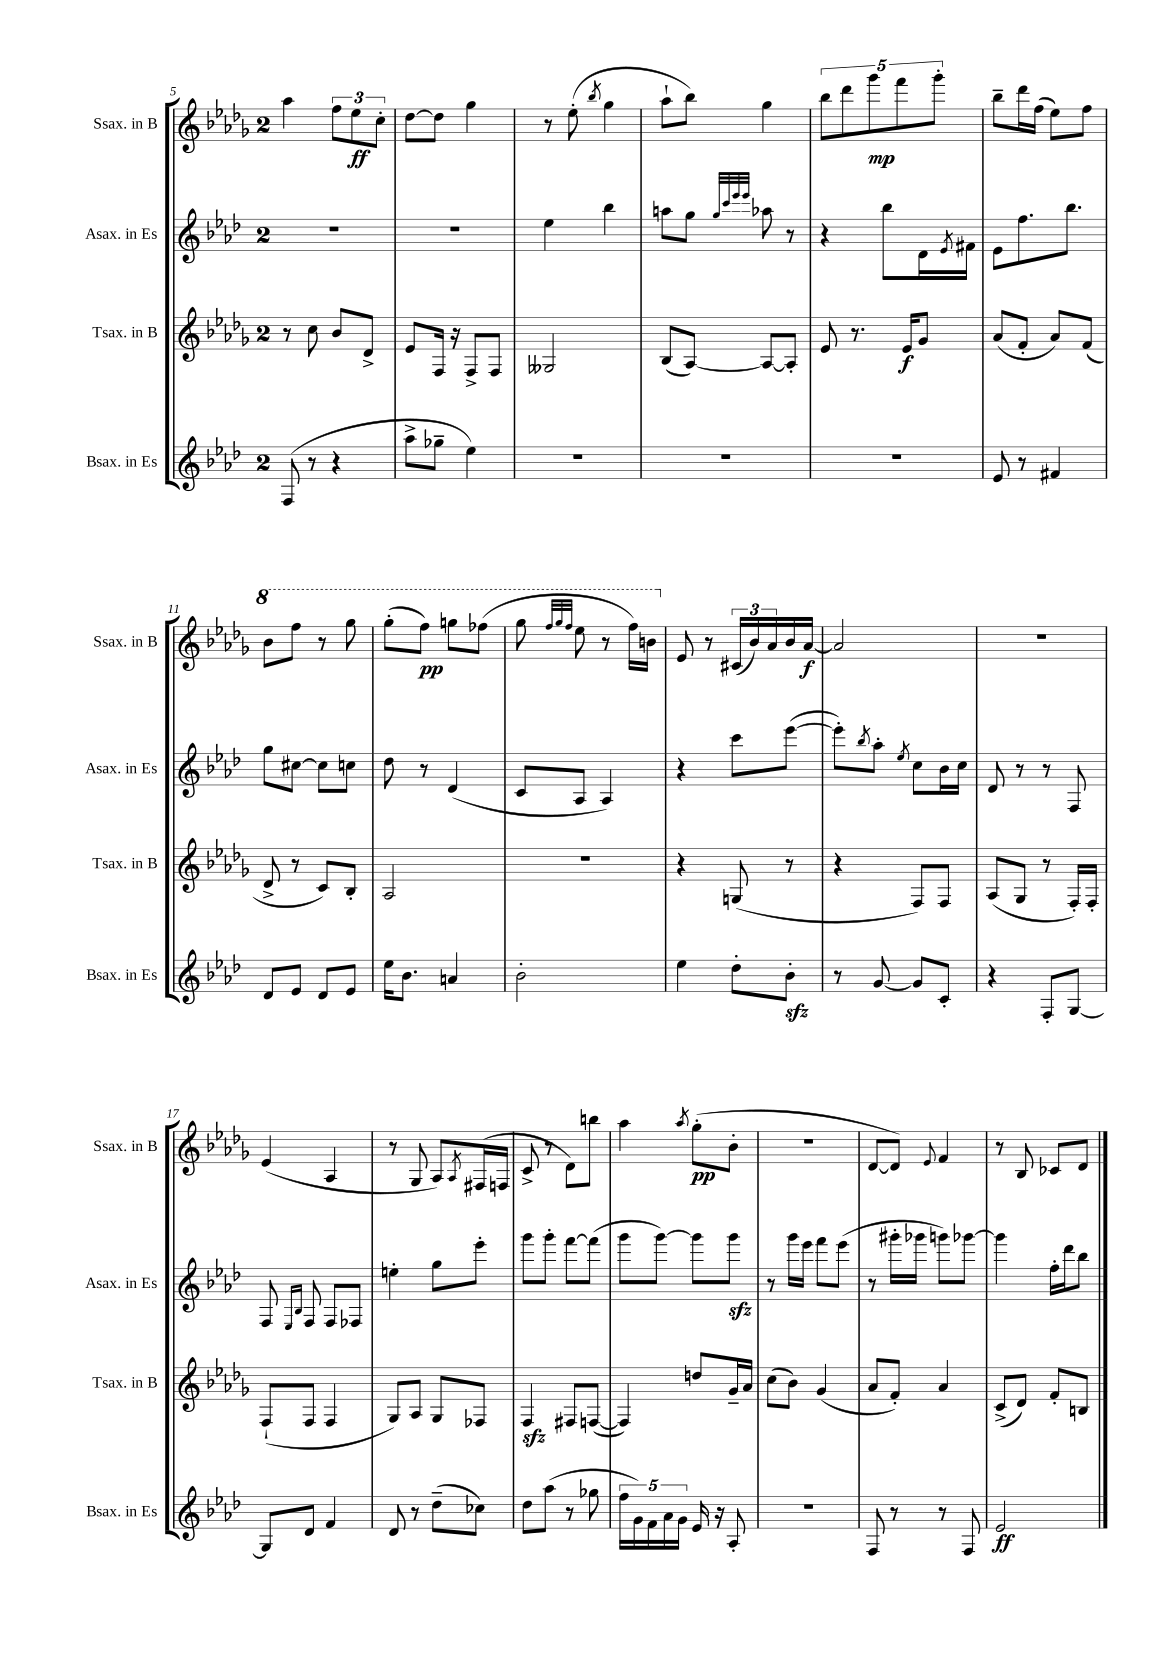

**kern	**kern	**kern	**kern
*staff4	*staff3	*staff2	*staff1
*clefG2	*clefG2	*clefG2	*clefG2
*k[b-e-a-d-]	*k[b-e-a-d-g-]	*k[b-e-a-d-]	*k[b-e-a-d-g-]
*M2/4	*M2/4	*M2/4	*M2/4
(8F/	8r	2r	4aa-\
8r	8cc\	.	.
4r	8b-/L	.	12ff\L
.	.	.	12ee-\
.	8d-^/J	.	.
.	.	.	12cc'\J
=	=	=	=
8aa-^\L	8e-/L	2r	[8dd-\L
8gg-~\J	16F/Jk	.	8dd-\]J
.	16r	.	.
4ee-\)	8F^/L	.	4gg-\
.	8F/J	.	.
=	=	=	=
2r	2G--/	4ee-\	8r
.	.	.	(8ee-'\
.	.	.	8qbb-/
.	.	4bb-\	4gg-\
=	=	=	=
2r	(8B-/L	8aa\L	8aa-`\L
.	[8A-/J)	8gg\J	8bb-\J)
.	.	32qqgg/LLL	.
.	.	32qqccc/	.
.	.	32qqeee-/	.
.	.	32qqeee-/JJJ	.
.	8A-/_L	8aa-\	4gg-\
.	8A-'/]J	8r	.
=	=	=	=
2r	8e-/	4r	10bb-\L
.	.	.	10ddd-\
.	8.r	.	.
.	.	.	10ggg-\
.	.	8bb-\L	.
.	.	.	10fff\
.	16e-/LK	.	.
.	8g-/J	16d-\L	.
.	.	.	10ggg-'\J
.	.	8qe-/	.
.	.	16f#\JJ	.
=	=	=	=
8e-/	(8a-/L	8e-\L	8bb-~\L
8r	8f'/J	8.ff\	16ddd-\L
.	.	.	(16ff\JJ
4f#/	8a-/L)	.	8ee-\L)
.	.	8.bb-\J	.
.	(8f/J	.	8ff\J
=	=	=	=
8d-/L	8d-^/	8gg\L	8bb-\L
8e-/J	8r	[8cc#\J	8fff\J
8d-/L	8c/L)	8cc#\]L	8r
8e-/J	8B-'/J	8cc\J	8ggg-\
=	=	=	=
16ee-\LK	2A-/	8dd-\	(8ggg-'\L
8.b-\J	.	.	.
.	.	8r	8fff\J)
4a/	.	(4d-/	8ggg\L
.	.	.	(8fff-\J
=	=	=	=
2b-'\	2r	8c/L	8ggg-\
.	.	.	32qqfff/LLL
.	.	.	32qqggg-/
.	.	.	32qqfff/JJJ
.	.	8A-/J	8eee-\
.	.	4A-/)	8r
.	.	.	16fff\LL)
.	.	.	16bb\JJ
=	=	=	=
4ee-\	4r	4r	8e-/
.	.	.	8r
8dd-'\L	(8G/	8ccc\L	(24c#/LL
.	.	.	24b-/)
.	.	.	24a-/
8b-'\J	8r	([8eee-\J	16b-/
.	.	.	[16a-/JJ
=	=	=	=
8r	4r	8eee-'\]L)	2a-/]
.	.	8qbb-/	.
[8g/	.	8aa-'\J	.
.	.	8qee-/	.
8g/]L	8F/L)	8cc\L	.
8c'/J	8F/J	16b-\L	.
.	.	16cc\JJ	.
=	=	=	=
4r	(8A-/L	8d-/	2r
.	8G-/J	8r	.
8F'/L	8r	8r	.
[8G/J	16F'/LL)	8F/	.
.	16F'/JJ	.	.
=	=	=	=
8G/]L	(8F`/L	8F/	(4e-/
.	.	16qqE-/LL	.
.	.	16qqB-/JJ	.
8d-/J	8F/J	8F/	.
4f/	4F/	8F/L	4A-/
.	.	8F-/J	.
=	=	=	=
8d-/	8G-/L)	4ee'\	8r
8r	8A-/J	.	8G-/
(8dd-~\L	8G-/L	8gg\L	8A-/L)
.	.	.	8qA-/
8cc-\J)	8F-/J	8eee-'\J	(16F#/L
.	.	.	16F/JJ
=	=	=	=
8dd-\L	4F/	8ggg\L	8c^/
(8aa-\J	.	8ggg'\J	8r
8r	8F#/L	[8fff\L	8d-\L)
8gg-\	([8F/J	(8fff\]J	8bb\J
=	=	=	=
20ff\LL	4F/])	8ggg\L	4aa-\
20g\)	.	.	.
20f\	.	.	.
.	.	[8ggg\J)	.
20a-\	.	.	.
20g\JJ	.	.	.
.	.	.	8qaa-/
16e-/	8dd/L	8ggg\]L	(8gg-'\L
16r	.	.	.
8A-'/	16g-~/L	8ggg\J	8b-'\J
.	16a-/JJ	.	.
=	=	=	=
2r	(8cc\L	8r	2r
.	8b-\J)	16ggg\LL	.
.	.	16eee-\JJ	.
.	(4g-/	8fff\L	.
.	.	(8eee-\J	.
=	=	=	=
8F/	8a-/L	8r	[8d-/L
8r	8f'/J)	16ggg#'\LL	8d-/]J)
.	.	16ggg-\JJ	.
.	.	.	8qqe-/
8r	4a-/	8ggg\L)	4f/
8F/	.	[8ggg-\J	.
=	=	=	=
2e-/	(8c^/L	4ggg-\]	8r
.	8d-/J)	.	8B-/
.	8f'/L	16ff'\LL	8c-/L
.	.	16ddd-\J	.
.	8B/J	8bb-\J	8d-/J
==	==	==	==
*-	*-	*-	*-
